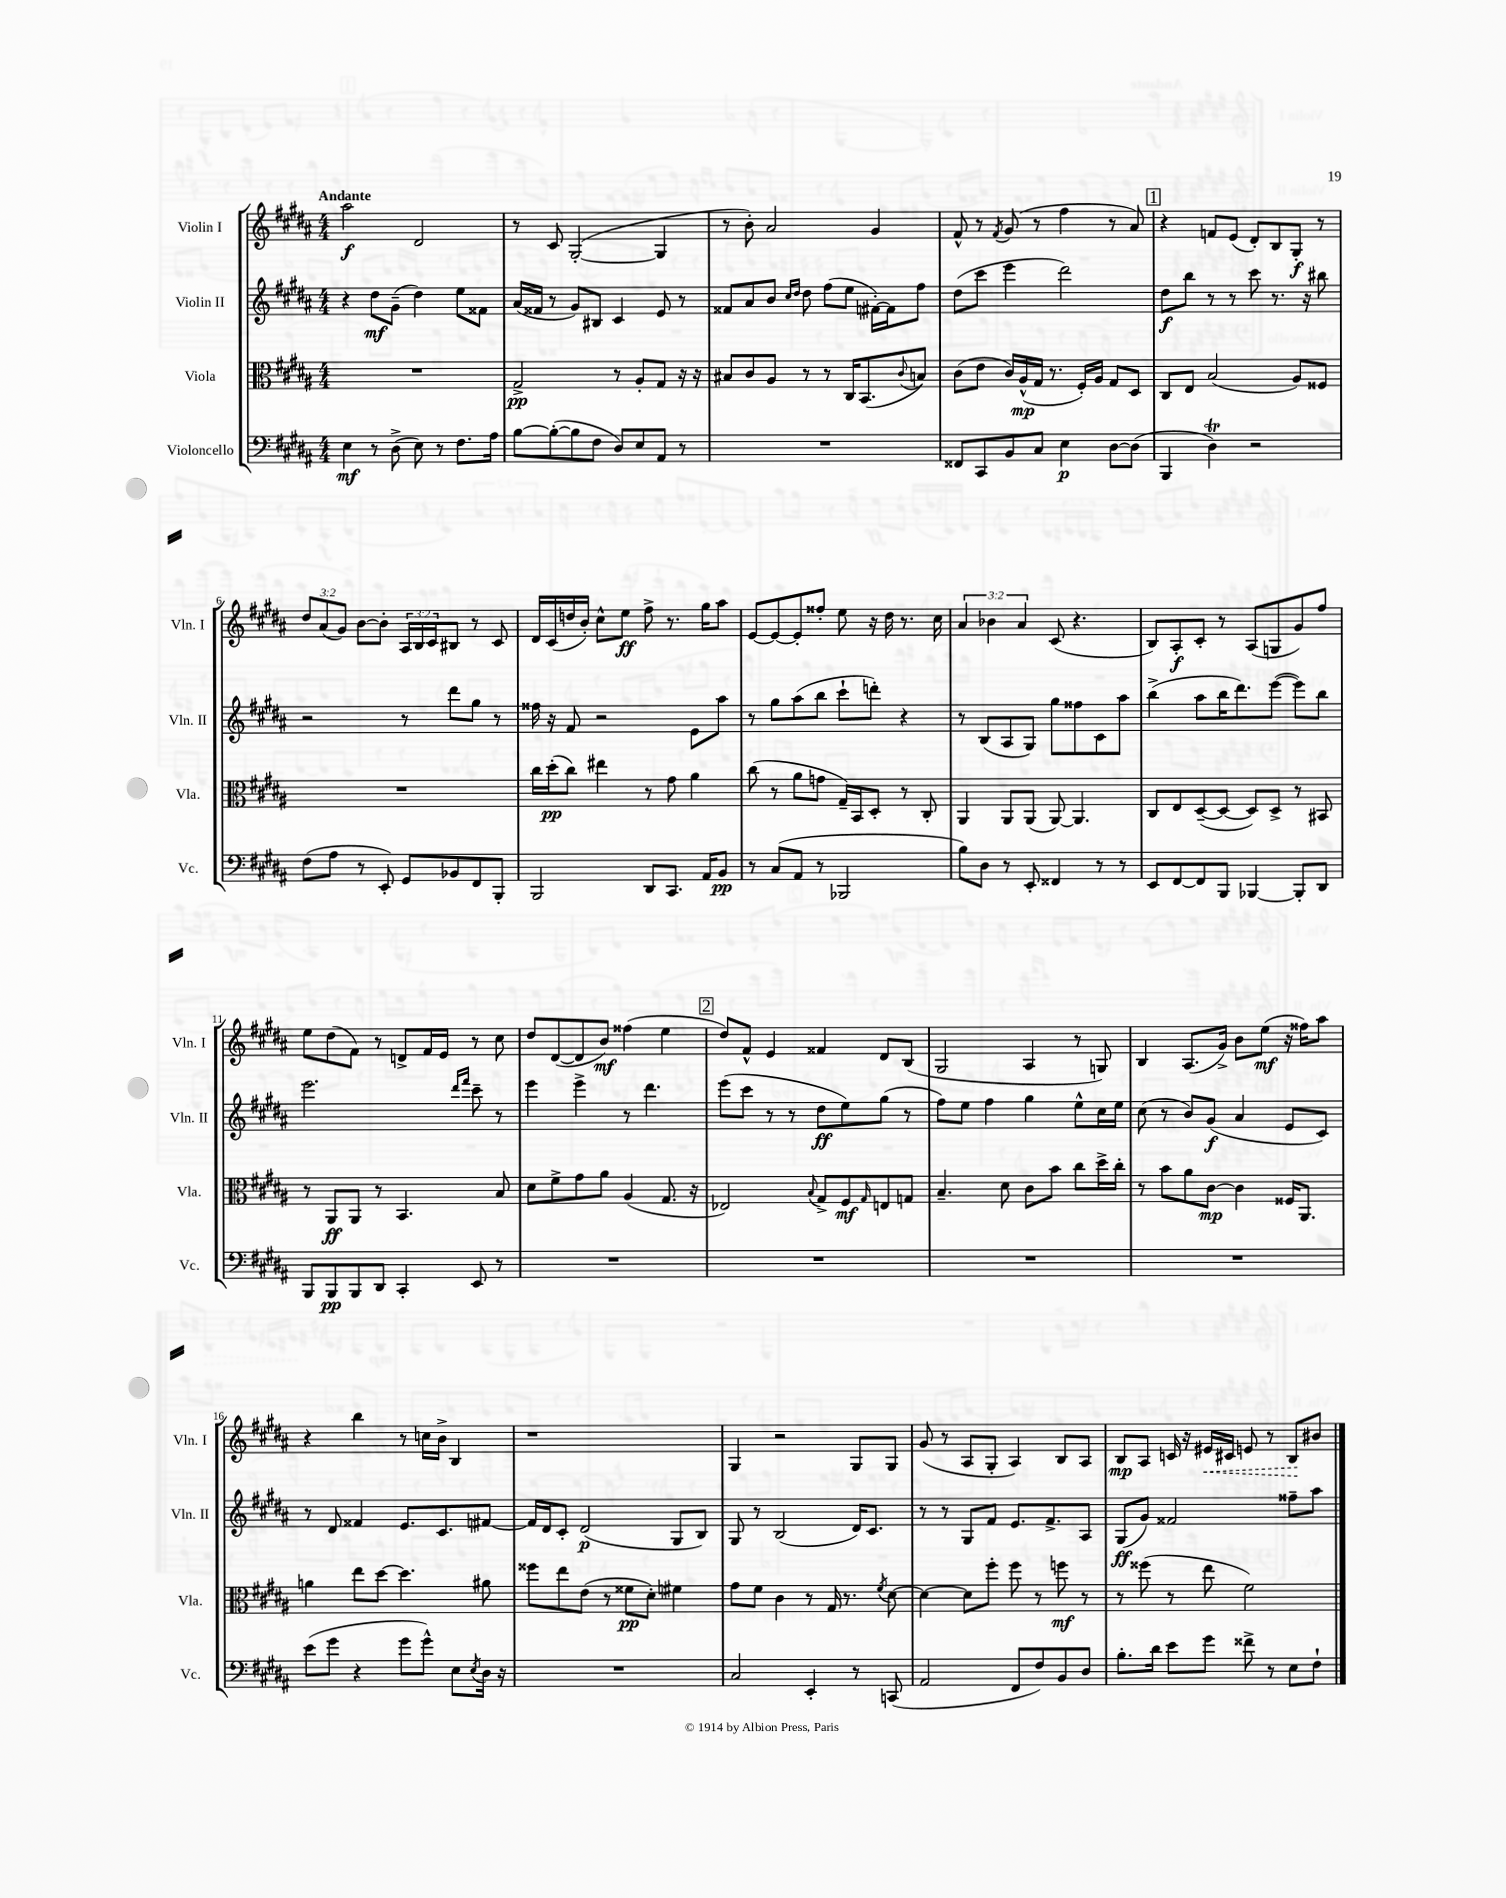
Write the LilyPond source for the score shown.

<<
\new StaffGroup <<
\new Staff = "s0" \with { instrumentName = "Violin I" shortInstrumentName = "Vln. I" } {
    \clef treble \key b \major \numericTimeSignature \time 4/4 \override Staff.TupletNumber.text = #tuplet-number::calc-fraction-text \tempo "Andante"
    ais''2\f dis'2 |
    r8 cis'8 gis2~-.( gis4 |
    r8 b'8-.) ais'2 gis'4 |
    fis'8-^ r8 \acciaccatura { fis'8 } gis'8( r8 fis''4 r8 ais'8) |
    \mark \markup { \box "1" } r4 f'8 e'8( dis'8-.) b8 gis8-.\f r8 |
    \tuplet 3/2 { dis''8 ais'8( gis'8) } b'8~ b'8-. \tuplet 3/2 { ais16 b16 cis'16 } bis8 r8 cis'8 |
    dis'16 cis'16( d''16 b'16-.) cis''8-^ e''8\ff fis''8-> r8. gis''16 ais''8 |
    e'8~ e'8~ e'8-. fisis''8-. e''8 r16 dis''16 r8. cis''16 |
    \tuplet 3/2 { ais'4 bes'4 ais'4 } cis'8( r4. |
    b8) ais8-.\f cis'8-. r8 ais8( g8 gis'8) fis''8 |
    e''8 dis''8( fis'8) r8 d'8-> fis'16 e'16 r8 cis''8 |
    dis''8 dis'8~( dis'8 b'8\mf) fisis''4( e''4 |
    \mark \markup { \box "2" } dis''8) fis'8-^ e'4 fisis'4 dis'8 b8( |
    gis2 ais4 r8 g8) |
    b4 ais8.( gis'16->) b'8 e''8\mf( r16 fisis''16) ais''8 |
    r4 b''4 r8 c''16 b'16-> b4 |
    r1 |
    gis4 r2 gis8 gis8 |
    gis'8( r8 ais8 gis8-. ais4) b8 ais8 |
    b8\mp ais8 c'16 r16 \once \override Hairpin.style = #'dashed-line eis'16\< cis'16 e'8 r8 b8\! bis'8 \bar "|." |
}
\new Staff = "s1" \with { instrumentName = "Violin II" shortInstrumentName = "Vln. II" } {
    \clef treble \key b \major \numericTimeSignature \time 4/4
    r4 dis''8\mf gis'8--( dis''4) e''8 fisis'8 |
    ais'16( fisis'16 r8 gis'8) bis8 cis'4 e'8 r8 |
    fisis'8 ais'8 b'8 \grace { cis''16 dis''16 } dis''8 fis''8( e''8 fis'16~-.) fis'16 fis''8 |
    dis''8( cis'''8 e'''4 dis'''2) |
    \mark \markup { \box "1" } dis''8\f b''8 r8 r8 cis'''8 r8. r16 bis''8 |
    r2 r8 dis'''8 gis''8 r8 |
    fisis''16 r16 fis'8 r2 e'8 ais''8 |
    r8 gis''8 ais''8( b''8 cis'''8-! d'''8-.) r4 |
    r8 b8( ais8 gis8) gis''8 fisis''8 cis'8 ais''8 |
    b''4->( ais''8 b''16 dis'''8.) e'''8~( e'''8) b''8 |
    e'''2. \grace { dis'''16 fis'''16 } cis'''8-- r8 |
    e'''4 e'''4-> r8 dis'''4. |
    \mark \markup { \box "2" } e'''8( cis'''8 r8 r8 dis''8\ff e''8) gis''8( r8 |
    fis''8) e''8 fis''4 gis''4 e''8-^ cis''16 e''16 |
    cis''8( r8 b'8) gis'8\f( ais'4 e'8 cis'8) |
    r8 dis'8 fisis'4 e'8. cis'8. fis'8~ |
    fis'16 dis'16 cis'8-. dis'2\p( gis8 b8) |
    gis8 r8 b2( dis'16) cis'8. |
    r8 r8 gis8 fis'8 e'8. fis'8.-> ais8 |
    gis8\ff( gis'8) fisis'2 fisis''8-- ais''8 \bar "|." |
}
\new Staff = "s2" \with { instrumentName = "Viola" shortInstrumentName = "Vla." } {
    \clef alto \key b \major \numericTimeSignature \time 4/4
    R1 |
    gis2->\pp r8 ais8-. gis8 r16 r16 |
    bis8 cis'8 ais8 r8 r8 cis16 b,8.( \appoggiatura { cis'8 } b8) |
    cis'8( e'8 cis'16) ais16-^\mp( gis16 r8. fis16-.) ais16 gis8 dis8 |
    \mark \markup { \box "1" } cis8 e8 b2( ais8) fisis8 |
    R1 |
    cis''16 dis''16-.\pp( cis''8) eis''4 r8 gis'8 ais'4 |
    cis''8( r8 ais'8 g'8 gis16--) b,16 dis8-. r8 cis8-. |
    ais,4 ais,8 ais,8( ais,8~) ais,4. |
    cis8 e8 dis8~--( dis8~ dis8) dis8-> r8 bis,8 |
    r8 ais,8\ff ais,8 r8 b,4. b8 |
    dis'8 fis'8-> gis'8 ais'8 ais4( gis8. r16 |
    \mark \markup { \box "2" } ees2) \appoggiatura { b8 } gis8-> fis8\mf \grace { gis16 } e8 g8 |
    b4.-- dis'8 cis'8 b'8 cis''8 dis''16-> cis''16-. |
    r8 b'8 ais'8 cis'8~\mp cis'4 fisis16 ais,8. |
    a'4 e''8 dis''8~ dis''4. ais'8 |
    fisis''8 e''8 e'8( r8 fisis'8\pp dis'8-.) fis'4 |
    gis'8 fis'8 cis'4 r8 gis16 r8. \acciaccatura { fis'8 } dis'8~ |
    dis'4~ dis'8 fis''8-. fis''8 r8 f''8\mf r8 |
    r8 fisis''8( r8 e''8 fis'2) \bar "|." |
}
\new Staff = "s3" \with { instrumentName = "Violoncello" shortInstrumentName = "Vc." } {
    \clef bass \key b \major \numericTimeSignature \time 4/4
    e4\mf r8 dis8->( e8) r8 fis8. ais16 |
    b8~ b8~-.( b8 fis8 dis8) e8 ais,8 r8 |
    R1 |
    fisis,8 cis,8 b,8 cis8 e4\p dis8~ dis8( |
    \mark \markup { \box "1" } b,,4 dis4\trill) r2 |
    fis8( ais8 r8 e,8-.) gis,8 bes,8 fis,8 b,,8-. |
    b,,2 dis,8 cis,8. ais,16 b,8\pp |
    r8 cis8( ais,8 r8 bes,,2 |
    b8) dis8 r8 e,8-. fisis,4 r8 r8 |
    e,8 fis,8~ fis,8 b,,8 bes,,4~ bes,,8-. dis,8 |
    b,,8 b,,8\pp b,,8 dis,8 cis,4-. e,8 r8 |
    R1 |
    \mark \markup { \box "2" } R1 |
    R1 |
    R1 |
    e'8( gis'8 r4 gis'8 gis'8-^) e8 \acciaccatura { e8 } dis16 r16 |
    R1 |
    cis2 e,4-. r8 c,8( |
    ais,2 fis,8 fis8) b,8 dis8 |
    b8.-. dis'16 e'8 gis'8 fisis'8-> r8 e8 fis8-! \bar "|." |
}
>>
>>
